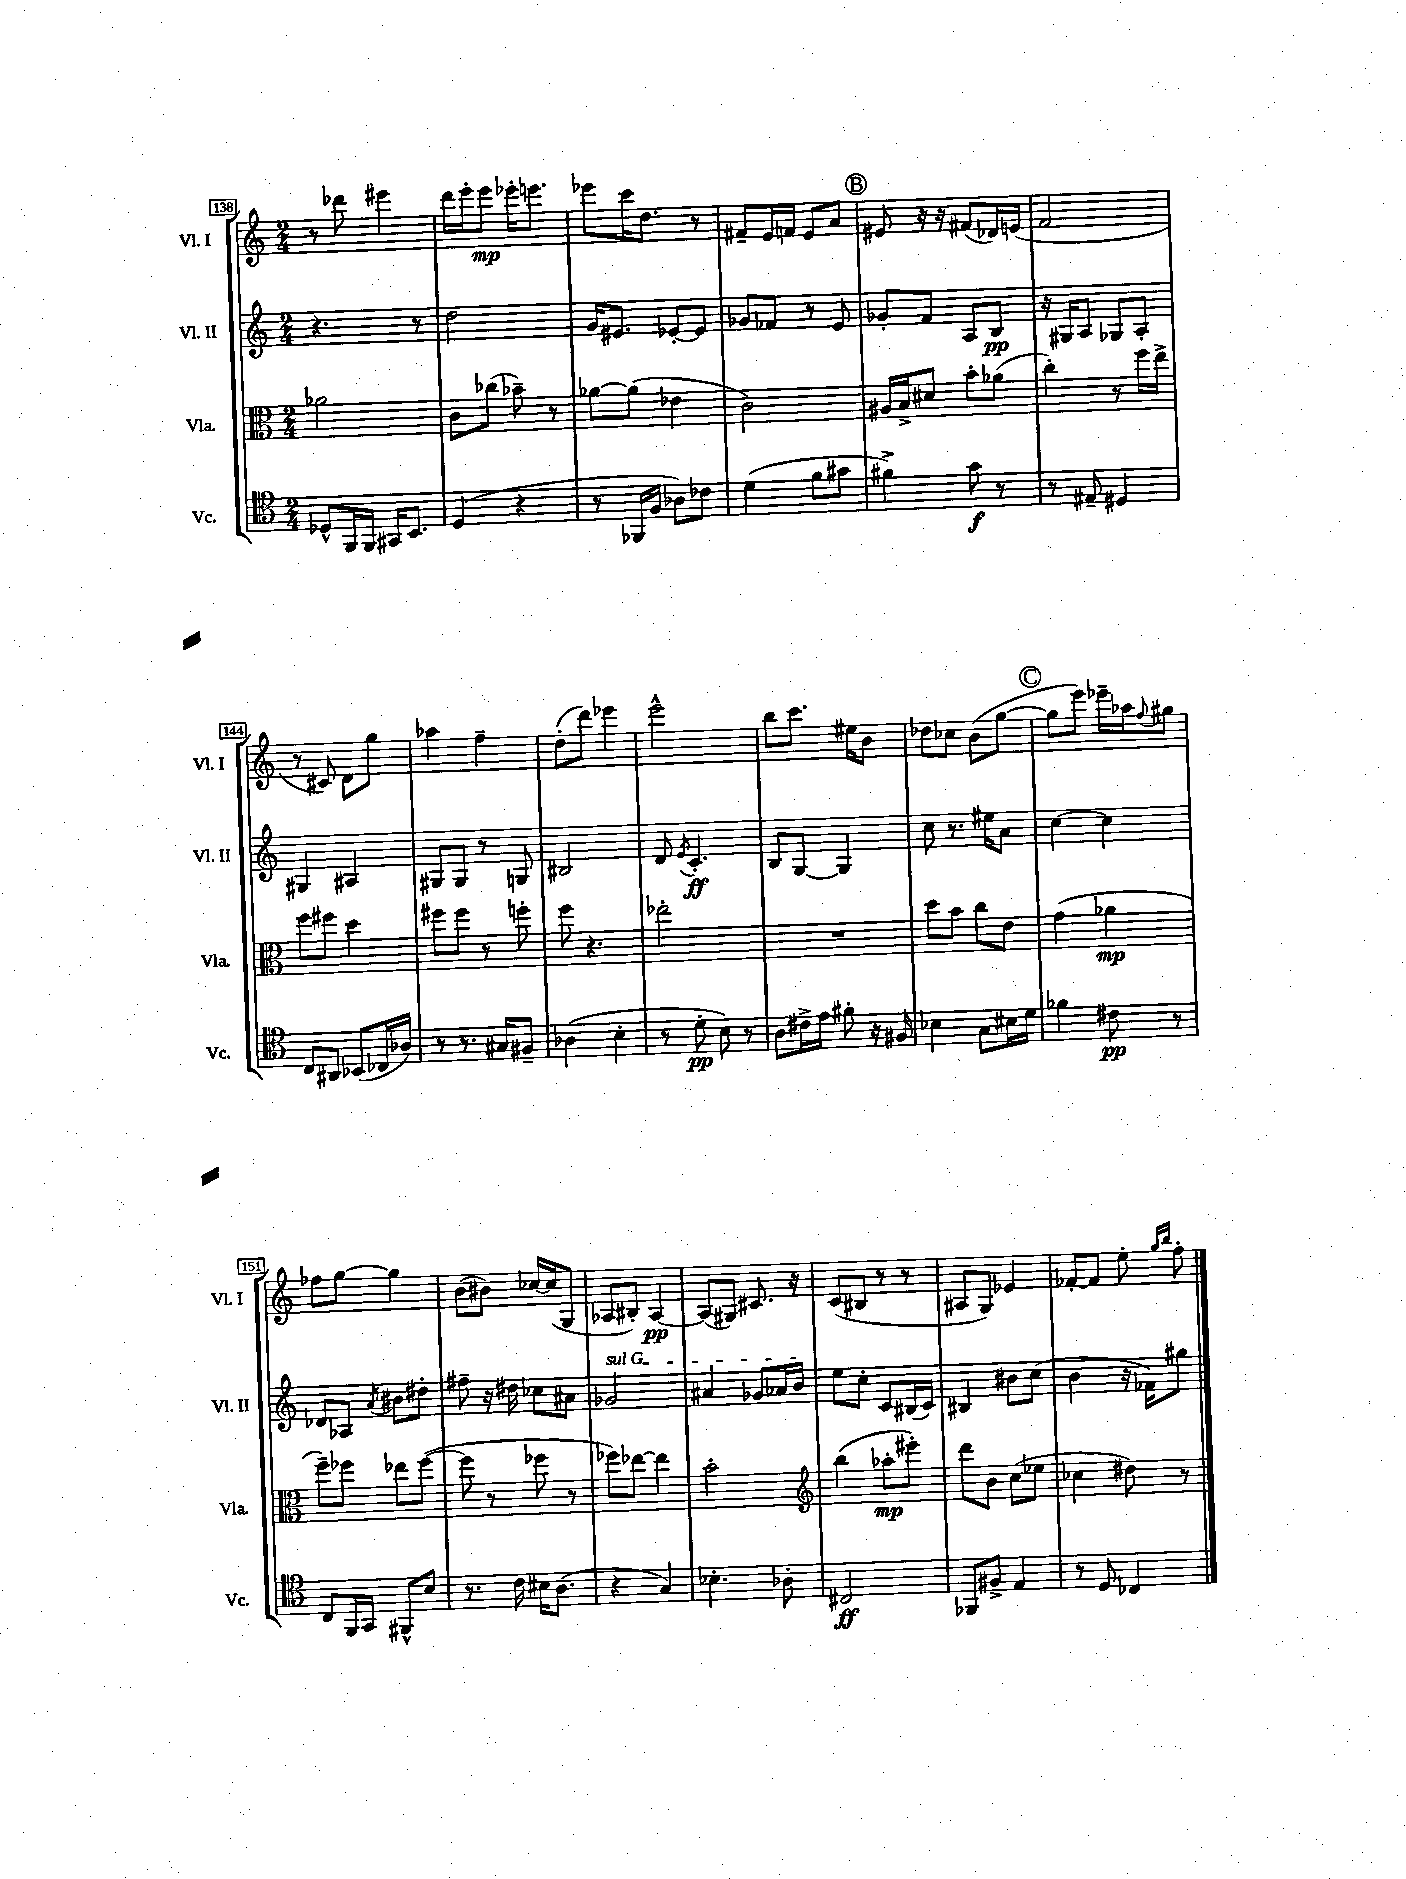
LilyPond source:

<<
\new StaffGroup <<
\new Staff = "s0" \with { instrumentName = "Vl. I" shortInstrumentName = "Vl. I" } {
    \clef treble \key c \major \numericTimeSignature \time 2/4
    r8 des'''8 eis'''4 |
    d'''16 e'''16-. e'''8\mp ees'''16-. e'''8. |
    ees'''8 c'''16 d''8. r8 |
    fis'8-- e'16 f'16 e'8 a'8 |
    \mark \markup { \circle "B" } eis'8 r16 r16 fis'8( des'16) e'16( |
    f'2 |
    r8 cis'8) d'8 g''8 |
    aes''4 f''4-- |
    d''8-.( d'''8) ees'''4 |
    e'''2-^ |
    b''8 c'''8. eis''16 b'8 |
    des''8 ces''8 b'8( g''8~ |
    \mark \markup { \circle "C" } g''8 e'''8) ees'''16-- aes''16 \appoggiatura { f''8 } gis''8 |
    fes''8 g''8~ g''4 |
    b'8( bis'8) ces''16~ ces''16( g8 |
    aes8 bis8-.) aes4~\pp |
    aes8( gis8) cis'8. r16 |
    c'8( bis8 r8 r8 |
    ais8 g8) ees'4 |
    fes'8~-. fes'8 e''8-. \grace { g''16 b''16 } f''8-. \bar "|." |
}
\new Staff = "s1" \with { instrumentName = "Vl. II" shortInstrumentName = "Vl. II" } {
    \clef treble \key c \major \numericTimeSignature \time 2/4
    r4. r8 |
    d''2 |
    g'16 eis'8. ees'8~-. ees'8 |
    ges'8 fes'8 r8 e'8 |
    \mark \markup { \circle "B" } ges'8-. f'8 a8 b8\pp |
    r16 gis16 a8 ges8 a8-. |
    gis4 ais4 |
    gis8 gis8 r8 g8 |
    bis2 |
    d'8 \acciaccatura { e'8 } c'4.-.\ff |
    b8 g8~ g4 |
    c''8 r8. eis''16 a'8 |
    \mark \markup { \circle "C" } c''4~ c''4 |
    des'8 aes8 \acciaccatura { a'8 } bis'8 dis''8-. |
    fis''8-- r16 dis''16 ces''8 ais'8 |
    \once \override TextSpanner.bound-details.left.text = \markup { \italic "sul G" } ges'2\startTextSpan |
    ais'4 ges'8 aes'16 b'16\stopTextSpan |
    e''8 c''8-. c'8 bis16( c'16) |
    bis4 bis'8 c''8( |
    b'4 r16 fes'16) gis''8 \bar "|." |
}
\new Staff = "s2" \with { instrumentName = "Vla." shortInstrumentName = "Vla." } {
    \clef alto \key c \major \numericTimeSignature \time 2/4
    aes'2 |
    c'8 ces''8( bes'8--) r8 |
    aes'8~ aes'8( ees'4 |
    c'2) |
    \mark \markup { \circle "B" } ais16 b16-> dis'8 b'8-. aes'8( |
    c''4-.) r8 f''16 e''16-> |
    f''8 fis''8 d''4 |
    fis''8 fis''8 r8 f''8-. |
    f''8 r4. |
    ees''2-. |
    R2 |
    d''8 b'8 c''8 e'8 |
    \mark \markup { \circle "C" } g'4( aes'4\mp |
    f''8--) fes''8 ees''8 fes''8~( |
    fes''8 r8 fes''8 r8 |
    fes''8) ees''8~ ees''4 |
    b'2-. |
    \clef treble b''4( aes''8-.\mp eis'''8-.) |
    d'''8 b'8 c''8( ees''8 |
    ces''4 dis''8) r8 \bar "|." |
}
\new Staff = "s3" \with { instrumentName = "Vc." shortInstrumentName = "Vc." } {
    \clef tenor \key c \major \numericTimeSignature \time 2/4
    des8-^ f,16 f,16 gis,16 b,8. |
    d4( r4 |
    r8 fes,16 f16 aes8) ces'8 |
    d'4( f'8 gis'8 |
    \mark \markup { \circle "B" } fis'4->) g'8\f r8 |
    r8 eis8-- dis4 |
    c8 ais,8 bes,8( ces16 aes16) |
    r8 r8. gis16 fis8-- |
    aes4( b4-. |
    r8 d'8-.\pp b8) r8 |
    a8 cis'16-> e'16 fis'8-. r16 fis16 |
    bes4 g8 bis16 d'16 |
    \mark \markup { \circle "C" } fes'4 cis'8\pp r8 |
    c8 f,16 g,16 fis,8-^ b8 |
    r8. c'16 bis16 a8.( |
    r4 g4) |
    bes4.-. aes8-. |
    cis2\ff |
    fes,8 fis8-> e4 |
    r8 d8 ces4 \bar "|." |
}
>>
>>
\layout { \context { \Score currentBarNumber = #138 \override BarNumber.stencil = #(make-stencil-boxer 0.1 0.3 ly:text-interface::print) } }
